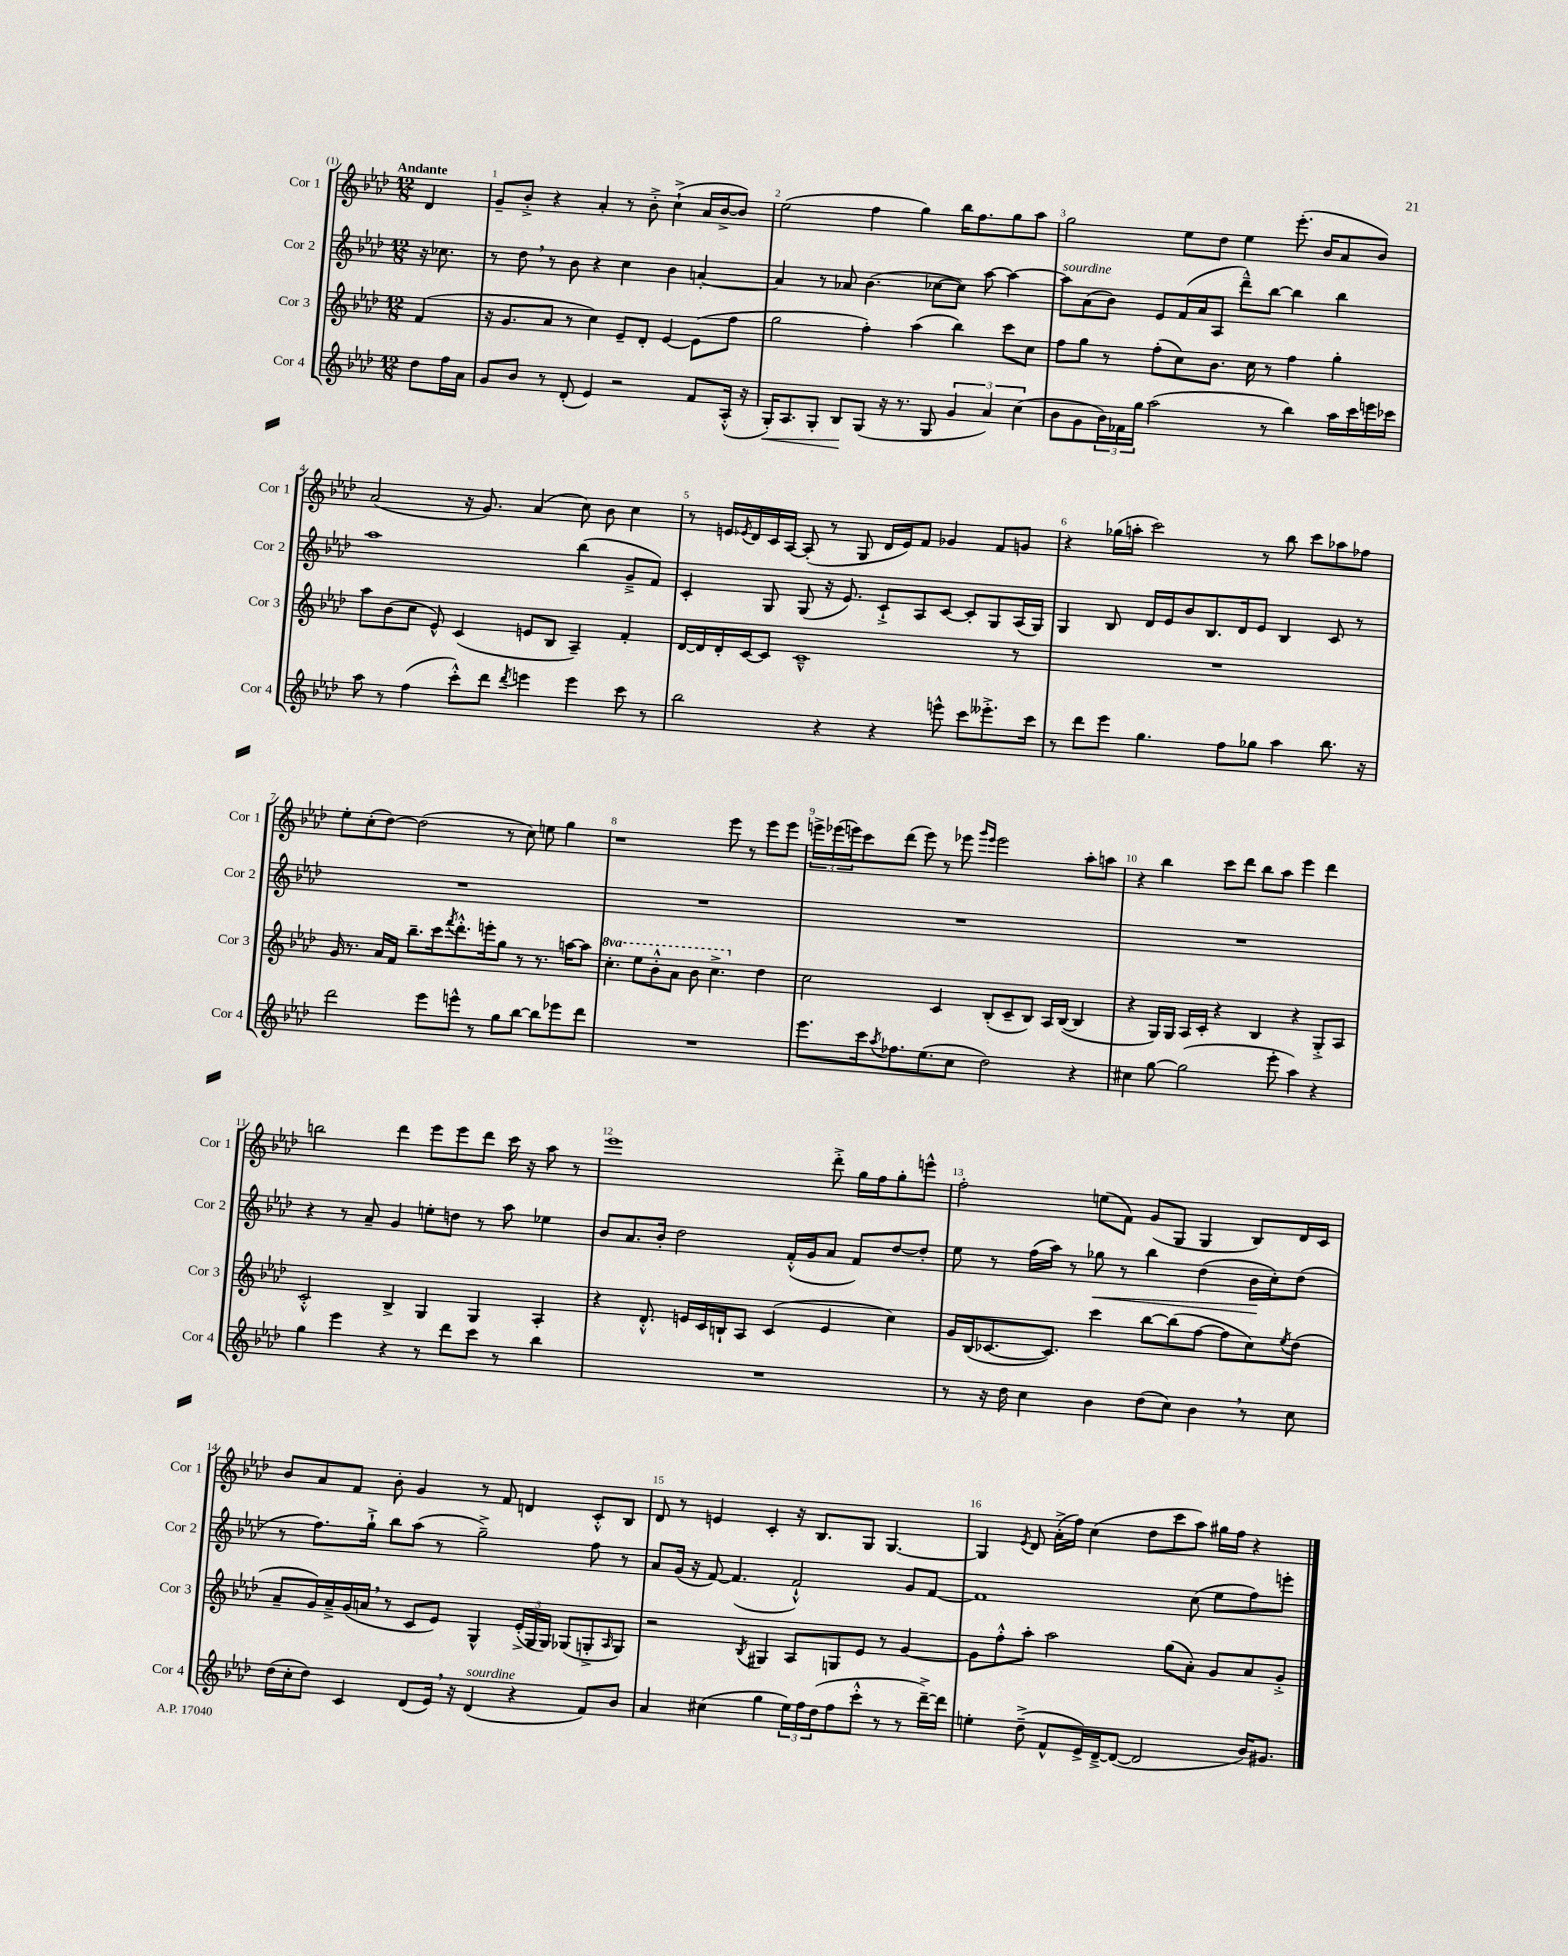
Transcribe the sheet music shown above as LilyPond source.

<<
\new StaffGroup <<
\new Staff = "s0" \with { instrumentName = "Cor 1" shortInstrumentName = "Cor 1" } {
    \clef treble \key aes \major \numericTimeSignature \time 12/8 \partial 4 \tempo "Andante"
    des'4 |
    g'8-- bes'8-.-> r4 aes'4-. r8 bes'8-.-> c''4-!->( aes'16 bes'16~-> bes'8) |
    ees''2( f''4 g''4) bes''16 f''8. g''8 aes''8 |
    g''2 ees''8 des''8 ees''4 ees'''8.-.( bes'16 aes'8 bes'8) |
    aes'2( r16 g'8.) aes'4( c''8) bes'8 c''4 |
    r8 e'16 \acciaccatura { ees'8 } des'16 c'16 aes16~ aes8-.( r8 g8 des'16 ees'16) f'8 ges'4 f'8 g'8 |
    r4 ges''16( a''16-. c'''2) r8 bes''8 c'''8 aes''8 fes''8 |
    ees''8-. c''8-.( des''8~) des''2( r8 c''8) e''8 g''4 |
    r1 ees'''8 r8 ees'''8 ees'''8 |
    \tuplet 3/2 { e'''16-> ees'''16( e'''16) } c'''8 des'''8( e'''8) r8 ees'''8 \grace { g'''16 ees'''16 } ees'''2 aes''8-. a''8 |
    r4 bes''4 c'''8 des'''8 bes''8 aes''8 ees'''4 des'''4 |
    b''2 des'''4 ees'''8 ees'''8 des'''8 c'''16 r16 aes''8 r8 |
    ees'''1 des'''8-.-> g''16 f''16 g''8-. e'''8-^ |
    f''2-. e''8( f'8) g'8( g8 g4 bes8) des'16 c'16 |
    bes'8 aes'8 f'8 bes'8-. g'4 r8 f'8 d'4 c'8-.-^ bes8 |
    des'8 r8 e'4 c'4-. r16 bes8. g8 g4.~ |
    g4 \acciaccatura { ees'8 } des'8 aes'16-.->( f''16) c''4( des''8 c'''8 aes''8) gis''16 f''16 r4 \bar "|." |
}
\new Staff = "s1" \with { instrumentName = "Cor 2" shortInstrumentName = "Cor 2" } {
    \clef treble \key aes \major \numericTimeSignature \time 12/8 \partial 4
    r16 ces''8. |
    r8 des''8 \breathe r8 bes'8 r4 c''4 bes'4 a'4~-. |
    a'4 r8 aes'8 bes'4.( ces''8~ ces''8) aes''8~ aes''4~ |
    aes''8^\markup { \italic "sourdine" } aes'8( bes'8) ees'8 f'16( aes'16 aes8 des'''8---^) bes''8~ bes''4 bes''4 |
    aes''1 bes''4( g'8---> f'8) |
    c'4-. g8 g8( r16 ees'8.) c'8-!-> aes8 c'8~ c'8-. g8 aes16( g16) |
    g4 bes8 des'16 ees'16 bes'8 bes8. des'16 ees'8 bes4 c'8 r8 |
    R1. |
    R1. |
    R1. |
    R1. |
    r4 r8 aes'8-- g'4 e''8-. d''8 r8 aes''8 ees''4 |
    bes'8 aes'8. bes'16-. des''2 f'16-.-^( g'16 aes'8 f'8) des''8~ des''8-. |
    ees''8 r8 f''16( aes''16) r8 ges''8\< r8 bes''4 des''4( bes'16\! c''16-.) des''8( |
    r8 f''8.) g''16-!-> bes''8 aes''8( r8 g''2--->) f''8 r8 |
    aes'8 g'16( r16 f'8~) f'4.( f'2-!-^) g'8 f'8~ |
    f'1 c''8( ees''8 f''8) e'''8-. \bar "|." |
}
\new Staff = "s2" \with { instrumentName = "Cor 3" shortInstrumentName = "Cor 3" } {
    \clef treble \key aes \major \numericTimeSignature \time 12/8 \set Staff.ottavationMarkups = #ottavation-simple-ordinals \partial 4
    f'4( |
    r16 g'8. aes'8 r8 c''4) ees'8-- des'8-. ees'4~ ees'8( f''8 |
    g''2 f''4-.) aes''4( bes''4) c'''8 c''8 |
    f''8 g''8 r8 f''8-.( c''8) bes'8. c''16 r8 f''4 g''4-. |
    aes''8 bes'8( c''8 ees'8-^) c'4( e'8 bes8 aes4--) f'4-. |
    des'16~ des'16 des'16-. c'16~ c'8 c'1---^ r8 |
    R1. |
    g'16 r8. aes'16 f'16 bes''8.-- c'''16 \acciaccatura { f'''8 } des'''8.-.-^ e'''16-. g''8 r8 r8. a''16~ a''8 |
    \ottava #1 c'''4.-. ees'''8 bes''8-.-^ aes''8 bes''8 c'''4.-> \ottava #0 des''4 |
    c''2 c'4 bes8-.( c'8-- bes8) aes16 bes16~( bes4 |
    r4 g16) g16 aes16 c'16-. r4 bes4 r4 g8-.-> aes8 |
    c'2-.-^ bes4-> g4 g4 aes4-. |
    r4 des'8.-.-^ e'16 c'16 b16-! aes8 c'4( e'4 c''4) |
    g'16 bes16( ces'8.~ ces'8.) c'''4 bes''8~ bes''8( f''8~ f''8 c''8) \acciaccatura { ees''8 } des''8( |
    aes'8-- g'16) aes'16---> g'16( a'16 \breathe r8 c'8 ees'8) g4-^ \tuplet 3/2 { ees'16-.->( g16 g16) } ges8( g8-.-> \grace { aes16 } g8) |
    r2 \acciaccatura { bes8 } gis4 aes8 g8 ees'8 r8 g'4~ |
    g'8 f''8-.-^ aes''8-. aes''2 g''8( aes'8-.) g'8 aes'8 g'8-.-> \bar "|." |
}
\new Staff = "s3" \with { instrumentName = "Cor 4" shortInstrumentName = "Cor 4" } {
    \clef treble \key aes \major \numericTimeSignature \time 12/8 \partial 4
    des''8 f''16 aes'16 |
    g'8 bes'8 r8 des'8-.( ees'4) r2 f'8 aes16-.-^( r16 |
    g16-.\<) aes8. g8-. bes8\! g8( r16 r8. g8 \tuplet 3/2 { g'4 aes'4) c''4( } |
    bes'8 g'8 \tuplet 3/2 { bes'16) fes'16 g''16 } aes''2( r8 bes''4) aes''16 c'''16 e'''16 ces'''16 |
    aes''8 r8 f''4( c'''8-.-^) des'''8 \acciaccatura { des'''8 } e'''4 e'''4 c'''8 r8 |
    bes''2 r4 r4 e'''8-^ c'''8 eeses'''8.-.-> c'''16 |
    r8 des'''8 ees'''8 g''4. f''8 ges''8 aes''4 bes''8. r16 |
    des'''2 ees'''8 e'''8-^ r8 g''8 bes''8~ bes''8 ees'''8 des'''8 |
    R1. |
    ees'''8. c'''16 \acciaccatura { aes''8 } fes''8. ees''8.( c''8 des''2) r4 |
    cis''4 g''8~ g''2( ees'''8-. aes''4) r4 |
    g''4 ees'''4 r4 r8 des'''8 c'''8 r8 bes''4 |
    R1. |
    r8 r16 des''16 c''4 bes'4 des''8( c''8) bes'4 \breathe r8 c''8 |
    des''16( c''16-. des''8) c'4 des'8( ees'16) \breathe r16 des'4^\markup { \italic "sourdine" }( r4 f'8) bes'8 |
    aes'4 cis''4( g''4 \tuplet 3/2 { ees''16) f''16 des''16( } f''8 c'''8-.-^ r8 r8 des'''16~--->) des'''16 |
    e''4-. des''8--->( f'8-^ ees'16->) des'16~---> des'8~( des'2 bes'16) gis'8. \bar "|." |
}
>>
>>
\layout { \context { \Score \override BarNumber.break-visibility = ##(#f #t #t) barNumberVisibility = #all-bar-numbers-visible } }
